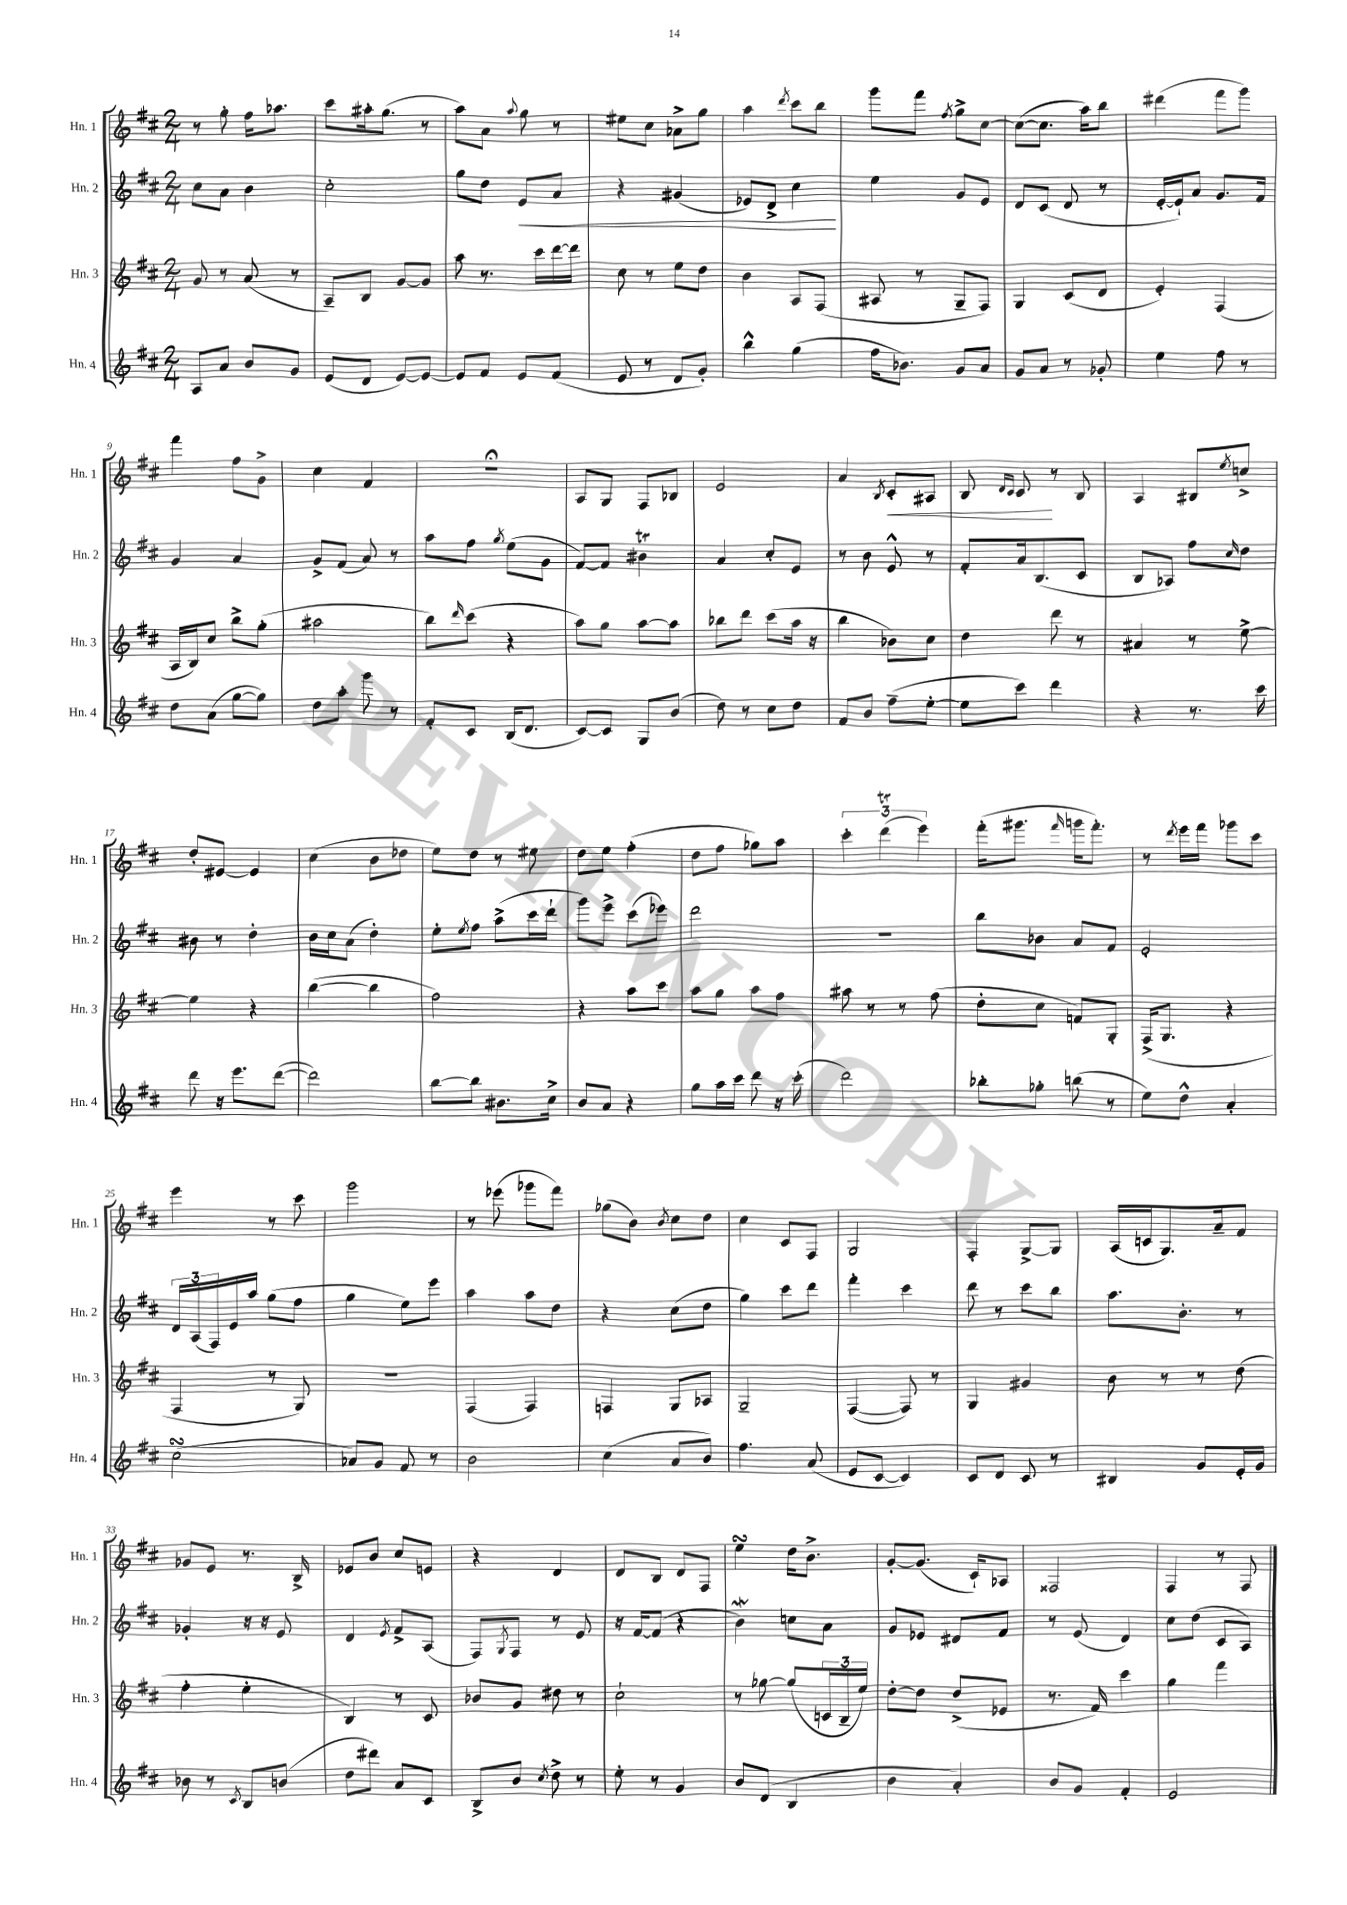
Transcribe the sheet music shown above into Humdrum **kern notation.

**kern	**kern	**kern	**kern
*staff4	*staff3	*staff2	*staff1
*clefG2	*clefG2	*clefG2	*clefG2
*k[f#c#]	*k[f#c#]	*k[f#c#]	*k[f#c#]
*M2/4	*M2/4	*M2/4	*M2/4
8A	8g	8cc#	8r
8a	8r	8a	8gg'
8b	(8a	4b	16ff#
.	.	.	8.aa-
8g	8r	.	.
=	=	=	=
(8e	8A~)	2cc#'	8ccc#
8d	8B	.	16aa#'
.	.	.	(8.gg
[8e)	[8g	.	.
8e_	8g]	.	8r
=	=	=	=
8e]	8aa	8gg	8aa)
8f#	8.r	8dd	8a
.	.	.	8qqaa
8e	.	8e	8gg
.	16ccc#	.	.
(8f#	[16ddd	8a	8r
.	16ddd]	.	.
=	=	=	=
8e	8cc#	4r	8ee#
8r	8r	.	8cc#
8d	8ee	(4g#	8a-^
8g')	8dd	.	8gg
=	=	=	=
4bb^^	4b	8e-)	4aa
.	.	8d^	.
.	.	.	8qddd
(4gg	8A	4cc#	8ccc#
.	(8F#	.	8bb
=	=	=	=
16ff#	8A#	4ee	8ggg
8.b-)	.	.	.
.	8r	.	8fff#
.	.	.	8qff#
8g	8G~	8g	8gg^
8a	8F#)	8e	[8cc#
=	=	=	=
8g	4G	8d	(8cc#_
8a	.	(8c#	8.cc#]
8r	(8c#	8d	.
.	.	.	16aa)
8g-'	8d	8r	8bb
=	=	=	=
4ee	4e')	[16e'	(4ddd#
.	.	16e`])	.
.	.	8a	.
8ff#	(4F#	8.g	8fff#
8r	.	.	8ggg)
.	.	16f#	.
=	=	=	=
8dd	16A	4g	4fff#
.	16B)	.	.
(8a	8cc#	.	.
[8gg	8bb^	4a	8ff#
8gg])	(8gg'	.	8g^
=	=	=	=
8dd	2aa#	8g^	4cc#
8aa'	.	(8f#	.
8ggg	.	8a)	4f#
8r	.	8r	.
=	=	=	=
8f#'	8bb)	8aa	2r;
.	16qqddd	.	.
8c#	(8ccc#	8ff#	.
.	.	8qgg	.
(16B	4r	(8ee	.
8.d	.	.	.
.	.	8g	.
=	=	=	=
[8c#)	8aa)	[8f#)	8A
8c#]	8gg	8f#]	8G
8G	[8aa	4b#	8F#
(8b	8aa]	.	8B-
=	=	=	=
8dd)	8bb-	4a	2e
8r	8ddd	.	.
8cc#	(8ccc#	8cc#'	.
8dd	16aa	8e	.
.	16r	.	.
=	=	=	=
8f#	4bb	8r	4a
8b	.	8b	.
.	.	.	8qB
(8ff#~	8b-)	8e^^	8c#'
[8ee'	8cc#	8r	8A#
=	=	=	=
8ee]	4dd	8f#'	8B
.	.	.	16qqd
.	.	.	16qqc#
8ccc#)	.	16a	8c#
.	.	(8.B	.
4ddd	8ddd	.	8r
.	8r	8c#	8B
=	=	=	=
4r	4a#	8B	4A
.	.	8A-)	.
8.r	8r	8ff#	8B#
.	.	16qqcc#	8qee
.	[8ee^	8dd	8cc^
16ccc#	.	.	.
=	=	=	=
8ddd	4ee]	8b#	8dd'
16r	.	8r	[8e#
8.eee	.	.	.
.	4r	4dd'	4e#]
([8ddd	.	.	.
=	=	=	=
2ddd])	([4bb	16b	(4cc#
.	.	16cc#	.
.	.	(8a	.
.	4bb]	4dd')	8b
.	.	.	8dd-
=	=	=	=
[8bb	2ff#)	8ee'	8ee)
.	.	8qee	.
8bb]	.	8ff#	8dd
8.b#	.	(8aa^	8r
.	.	16ccc#	8ee#
16cc#^	.	16ddd`	.
=	=	=	=
8b	4r	8ggg)	8dd
8a	.	8eee^	8ee
4r	8aa	(8ccc#	(4ff#'
.	8ccc#	8eee-)	.
=	=	=	=
8gg	8aa	2ddd	8dd
16aa	8gg	.	8ff#
16ccc#	.	.	.
8ddd	8aa	.	8gg-)
16r	8ff#	.	8aa
(16ccc#'	.	.	.
=	=	=	=
2ddd)	8aa#	2r	6ccc#'
.	8r	.	.
.	.	.	(6ddd
.	8r	.	.
.	.	.	6eee)
.	(8ff#	.	.
=	=	=	=
8bb-'	8dd'	8bb	(16fff#'
.	.	.	8.ggg#
8gg-'	8cc#	8b-	.
.	.	.	16qqfff#
(8bb	8f)	8a	16ggg
.	.	.	8.fff#')
8r	8G'	8f#	.
=	=	=	=
8ee)	(16F#^	2e'	8r
.	8.G	.	.
.	.	.	8qddd
8dd^^	.	.	16eee
.	.	.	16fff#
4a'	4r	.	8ggg-
.	.	.	8ccc#
=	=	=	=
(2cc#	4F#	24d	4eee
.	.	(24A	.
.	.	24F#)	.
.	.	16e	.
.	.	16aa	.
.	8r	(8gg	8r
.	8G)	8ff#	8ccc#
=	=	=	=
8a-)	2r	4gg	2ggg
8g	.	.	.
8f#	.	8ee)	.
8r	.	8eee	.
=	=	=	=
2b	(4F#	4aa	8r
.	.	.	(8eee-
.	4F#)	8aa	8ggg-
.	.	8dd	8fff#)
=	=	=	=
(4cc#	4F	4r	(8gg-
.	.	.	8b)
.	.	.	8qb
8a	8G	(8cc#	8cc#
8b)	8A-	8dd	8dd
=	=	=	=
4.ff#	2G~	4gg)	4cc#
.	.	8ccc#	8c#
(8a	.	8ddd	8F#
=	=	=	=
8e	([4F#	4fff#'	2G
[8c#	.	.	.
4c#])	8F#])	4ccc#	.
.	8r	.	.
=	=	=	=
8c#	4G	8ddd	4F#'
8d	.	8r	.
8c#	4g#	8ccc#	[8G^
8r	.	8bb	8G]
=	=	=	=
4B#	8b	8.aa	(16A
.	.	.	16c
.	8r	.	8.G)
.	.	8.b'	.
8g	8r	.	.
.	.	.	16a~
16e'	(8dd	8r	8f#
16g	.	.	.
=	=	=	=
8b-	4ff#'	4g-'	8g-
8r	.	.	8e
8qc#	.	.	.
8B	4ee'	16r	8.r
.	.	16r	.
(8b	.	8e	.
.	.	.	16B^
=	=	=	=
8dd	4B)	4d	8e-
8ddd#)	.	.	8b
.	.	8qe	.
8a	8r	8f#^	8cc#
8c#	8c#	(8A	8e
=	=	=	=
8B^	8b-	8F#)	4r
.	.	8qG	.
8b	8g	8F#	.
8qcc#	.	.	.
8dd^	8dd#	8r	4d
8r	8r	8e	.
=	=	=	=
8ee'	2cc#`	16r	8d
.	.	[16f#	.
8r	.	(8f#]	8B
4g	.	4r	8d
.	.	.	8F#
=	=	=	=
8b	8r	4b)	4ee
(8d	[8gg-	.	.
4B	(8gg-]	8cc	16dd
.	.	.	8.b^
.	24c	8a	.
.	24B~	.	.
.	24ee)	.	.
=	=	=	=
4b	[8dd'	8g	[8g'
.	8dd]	8e-	(8.g]
4a')	(8dd^	8d#	.
.	.	.	16c#`)
.	8e-	8f#	8A-
=	=	=	=
8b	8.r	8r	2F##
8g	.	(8e	.
.	16f#)	.	.
4f#'	4ccc#	4d)	.
=	=	=	=
2e	4gg	8cc#	4F#
.	.	(8dd	.
.	4fff#	8c#	8r
.	.	8A)	8F#
==	==	==	==
*-	*-	*-	*-
